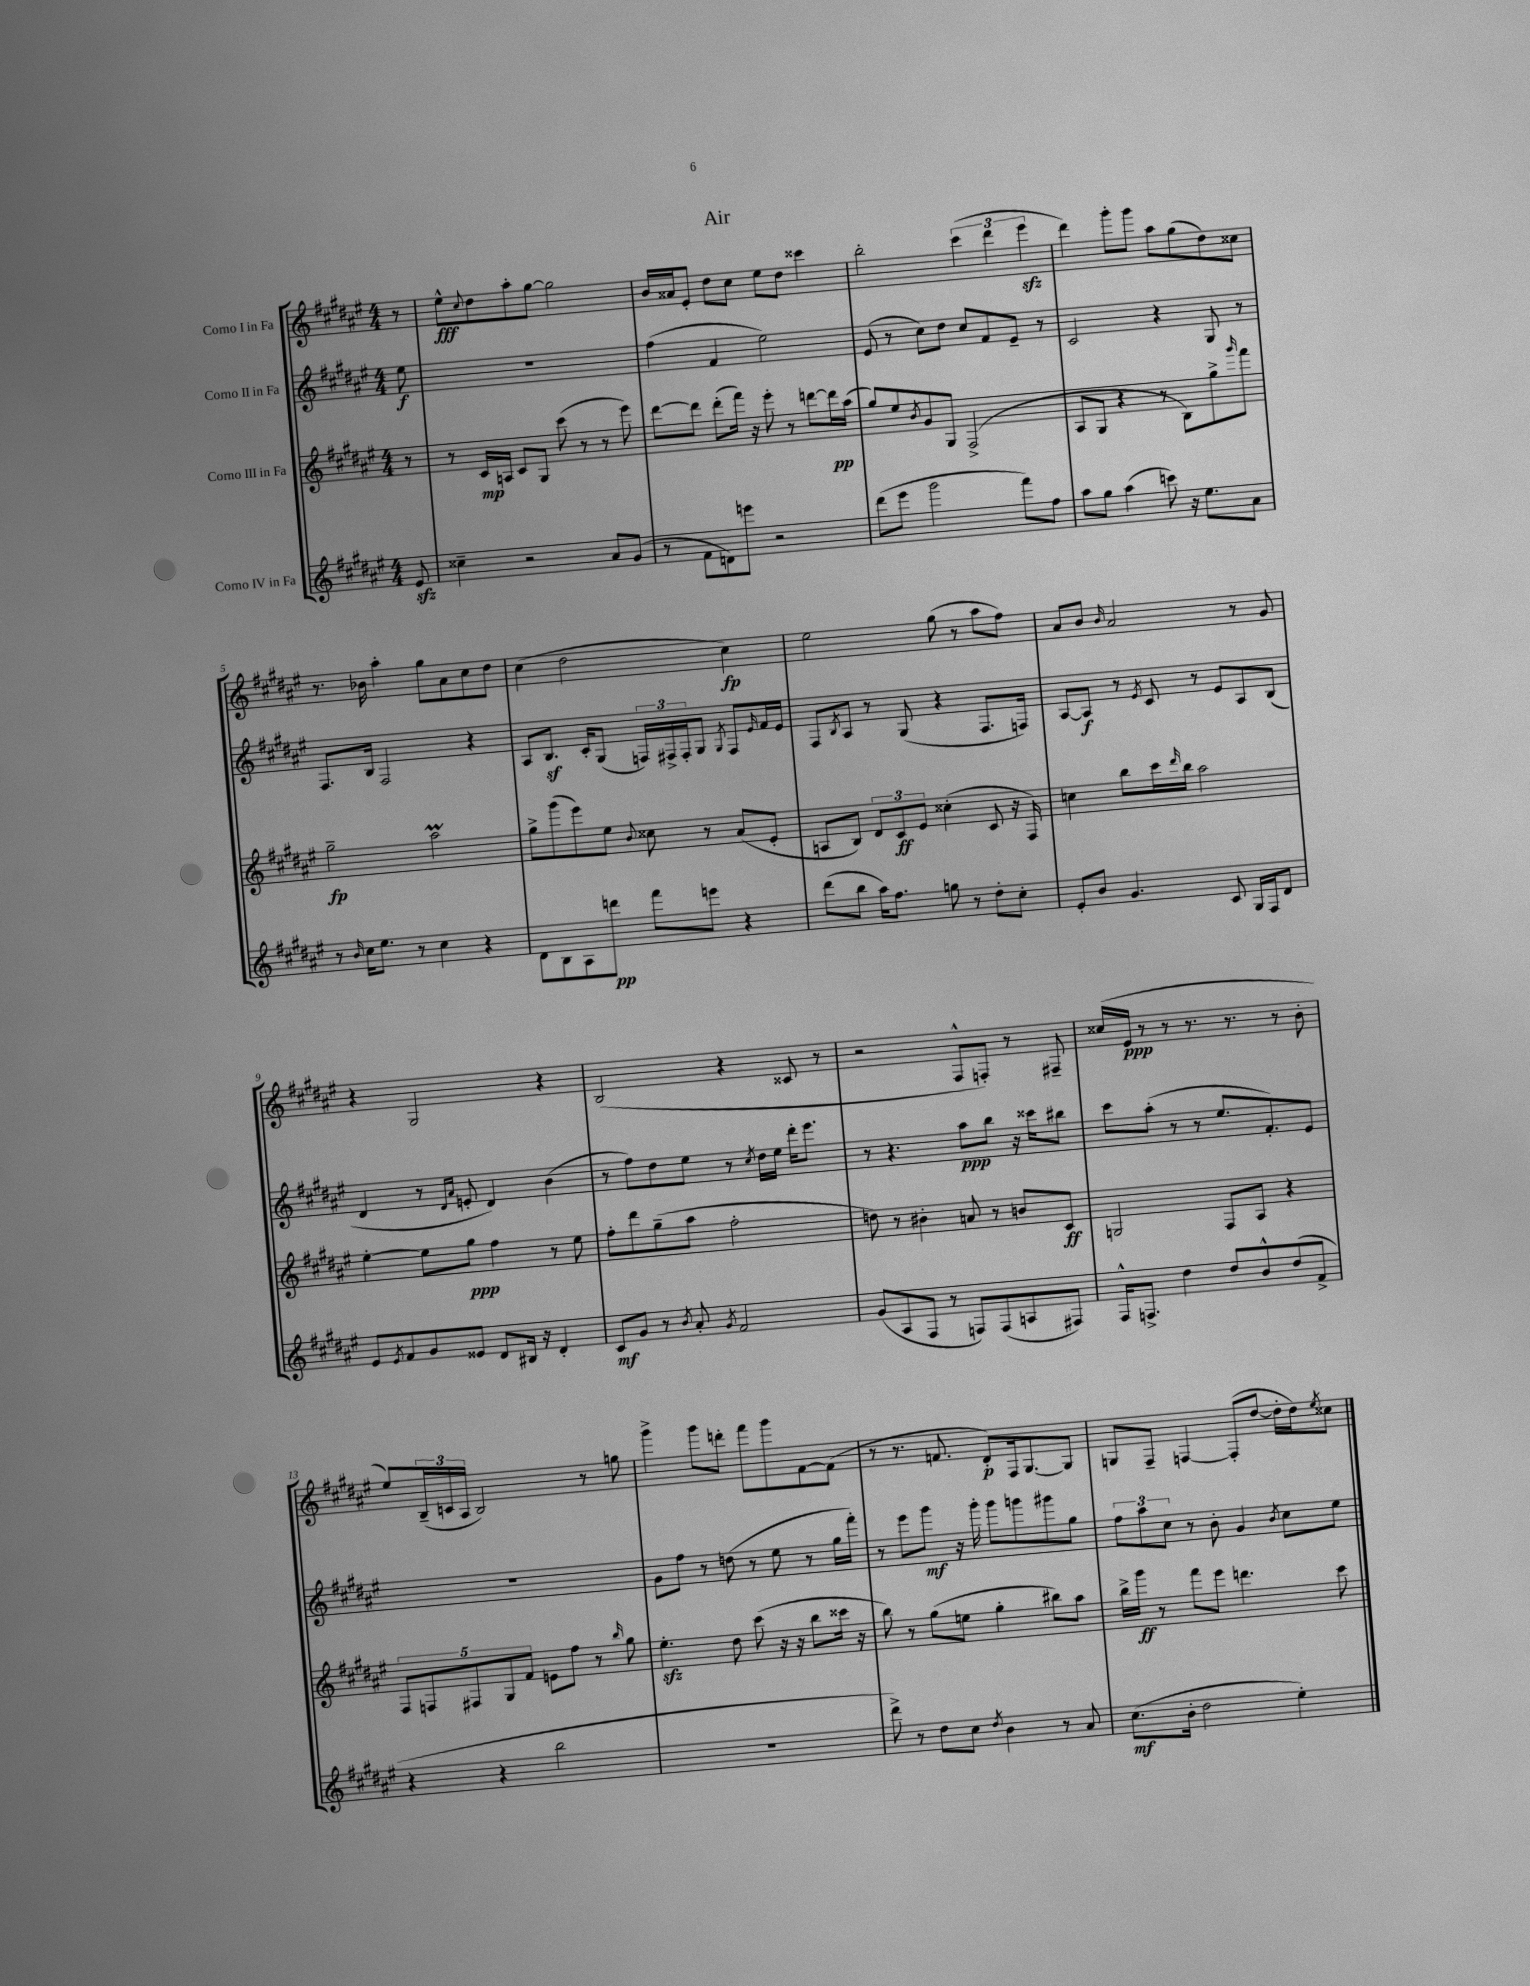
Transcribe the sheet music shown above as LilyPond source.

\header { title = "Air" }
<<
\new StaffGroup <<
\new Staff = "s0" \with { instrumentName = "Corno I in Fa" } {
    \clef treble \key fis \major \numericTimeSignature \time 4/4 \partial 8
    r8 |
    eis''8-^\fff \appoggiatura { cis''8 } dis''8 ais''8-. gis''8~ gis''2 |
    b'16 aisis'16 eis'8-. dis''8 cis''8 eis''8 dis''8 cisis'''4 |
    b''2-. \tuplet 3/2 { cis'''4( dis'''4 eis'''4\sfz } |
    dis'''4) gis'''8-. gis'''8 ais''8 gis''8( dis''8) cisis''8 |
    r8. bes'16 ais''4-. gis''8 ais'8 cis''8 dis''8 |
    cis''4( dis''2 cis''4\fp) |
    eis''2 gis''8( r8 ais''8 fis''8) |
    ais'8 b'8 \grace { b'16 } ais'2 r8 gis'8 |
    r4 gis2 r4 |
    b2( r4 cisis'8 r8 |
    r2 fis8-^ f8-.) r8 fis8-- |
    cisis''16( eis'16\ppp r8 r8 r8. r8. r8 b'8-. |
    eis''8) \tuplet 3/2 { b16--( c'16 ais16 } b2) r8 g''8 |
    gis'''4-> gis'''8 d'''8-. fis'''8 gis'''8 fis'8~ fis'8( |
    r8 r8. f'8. dis'8-.\p) fis16 gis8.~ gis8 |
    g8 fis8-- f4~ f8-.( dis''8~ dis''16-. dis''16) \acciaccatura { eis''8 } cisis''8 \bar "|." |
}
\new Staff = "s1" \with { instrumentName = "Corno II in Fa" } {
    \clef treble \key fis \major \numericTimeSignature \time 4/4 \partial 8
    eis''8\f |
    R1 |
    fis''4( fis'4 eis''2) |
    eis'8( r8 cis''8) dis''8 cis''8 fis'8 eis'8-- r8 |
    cis'2 r4 gis8 r8 |
    fis8. b16 fis2 r4 |
    ais8 b8.\sf cis'16-. gis8( \tuplet 3/2 { f16) fis16-> fis16-. } gis8 \acciaccatura { gis8 } fis8 \grace { eis'16 } fis'16 eis'16 |
    fis8 \acciaccatura { b8 } ais8 r8 gis8( r4 fis8. f16) |
    ais8~ ais8\f r8 \acciaccatura { eis'8 } cis'8 r8 eis'8 ais8 b8( |
    dis'4 r8 \grace { dis'16 ais'16 } e'8-. dis'4) b'4( |
    r8 fis''8) dis''8 eis''8 r8 \acciaccatura { cis''8 } dis''16 eis''16 dis'''16-. eis'''8. |
    r8 r4. ais''8\ppp b''8 r16 cisis'''16 bis''8 |
    cis'''8 ais''8-.( r8 r8 eis''8. fis'8.-.) eis'8 |
    R1 |
    gis'8 fis''8 r8 d''8( r8 eis''8 r8 gis''16 fis'''16-.) |
    r8 eis'''8 gis'''8\mf r16 gis'''16-. gis'''8 g'''8 gis'''8 gis''8 |
    \tuplet 3/2 { fis''8 ais''8 cis''8 } r8 b'8-. gis'4 \acciaccatura { b'8 } cis''8 eis''8 \bar "|." |
}
\new Staff = "s2" \with { instrumentName = "Corno III in Fa" } {
    \clef treble \key fis \major \numericTimeSignature \time 4/4 \partial 8
    r8 |
    r8 cis'16\mp a16 cis'8 gis8 cis'''8( r8 r8 eis'''8) |
    dis'''8~ dis'''8 dis'''8-.( fis'''16) r16 eis'''8-. r8 d'''8~ d'''16\pp ais''16( |
    gis''8) eis''8 \acciaccatura { b'8 } gis'8 gis8 fis2->( |
    ais8 gis8 r4 r8 b8) gis''8-> \grace { gis'''16 } fis'''8 |
    gis''2--\fp ais''2\prall |
    gis''8-> gis'''8( eis'''8) eis''8 \appoggiatura { b'8 } cisis''8 r8 ais'8( eis'8-. |
    a8 b8) \tuplet 3/2 { dis'8 cis'8\ff eis'8 } cisis''4-.( cis'8 r16 fis16) |
    c''4 b''8 cis'''16 \grace { dis'''16 } b''16 ais''2 |
    eis''4~-. eis''8 gis''8\ppp fis''4 r8 eis''8 |
    fis''8-. dis'''8 gis''8--( ais''8 fis''2-. |
    d''8) r8 bis'4-. a'8 r8 b'8 cis'8\ff |
    g2 fis8 ais8 r4 |
    \tuplet 5/4 { fis8 f8 fis8 gis8 fis'8 } e'8 fis''8 r8 \grace { b''16 } gis''8 |
    eis''4.-.\sfz dis''8 cis'''8( r16 r16 b''8 cisis'''16 r16 |
    b''8) r8 gis''8( e''8 gis''4-. bis''8) ais''8 |
    b''16-> gis'''16\ff r8 fis'''8 eis'''8 d'''4. cis'''8 \bar "|." |
}
\new Staff = "s3" \with { instrumentName = "Corno IV in Fa" } {
    \clef treble \key fis \major \numericTimeSignature \time 4/4 \partial 8
    eis'8\sfz |
    cisis''4-- r2 ais'8 gis'8( |
    r8 fis'8 d'8) e'''8 r2 |
    dis'''8( eis'''8 gis'''2 fis'''8) fis''8 |
    ais''8 gis''8 ais''4( c'''8) r16 eis''8. ais'8 |
    r8 \grace { b'16 } cis''16 eis''8. r8 cis''4 r4 |
    dis'8 b8 ais8 d'''8\pp fis'''8 e'''8 r4 |
    dis'''8( b''8 ais''16) fis''8. g''8 r8 dis''8-. cis''8-. |
    eis'8-. b'8 gis'4. cis'8 gis16 fis16 dis'8 |
    eis'8 \acciaccatura { eis'8 } fis'8 gis'8 eisis'8 dis'8 bis16 r16 dis'4-. |
    cis'8\mf gis'8 r8 \acciaccatura { b'8 } ais'8-. \acciaccatura { gis'8 } fis'2 |
    gis'8( ais8 fis8 r8 f8) f8( a8 fis8) |
    fis16-^ f8.-> dis''4 dis''8 b'8-^ dis''8( fis'8-> |
    r4 r4 b''2 |
    R1 |
    dis'''8->) r8 dis''8 cis''8 \acciaccatura { dis''8 } b'4 r8 ais'8 |
    cis''8.\mf( b'16-. dis''2 eis''4-.) \bar "|." |
}
>>
>>
